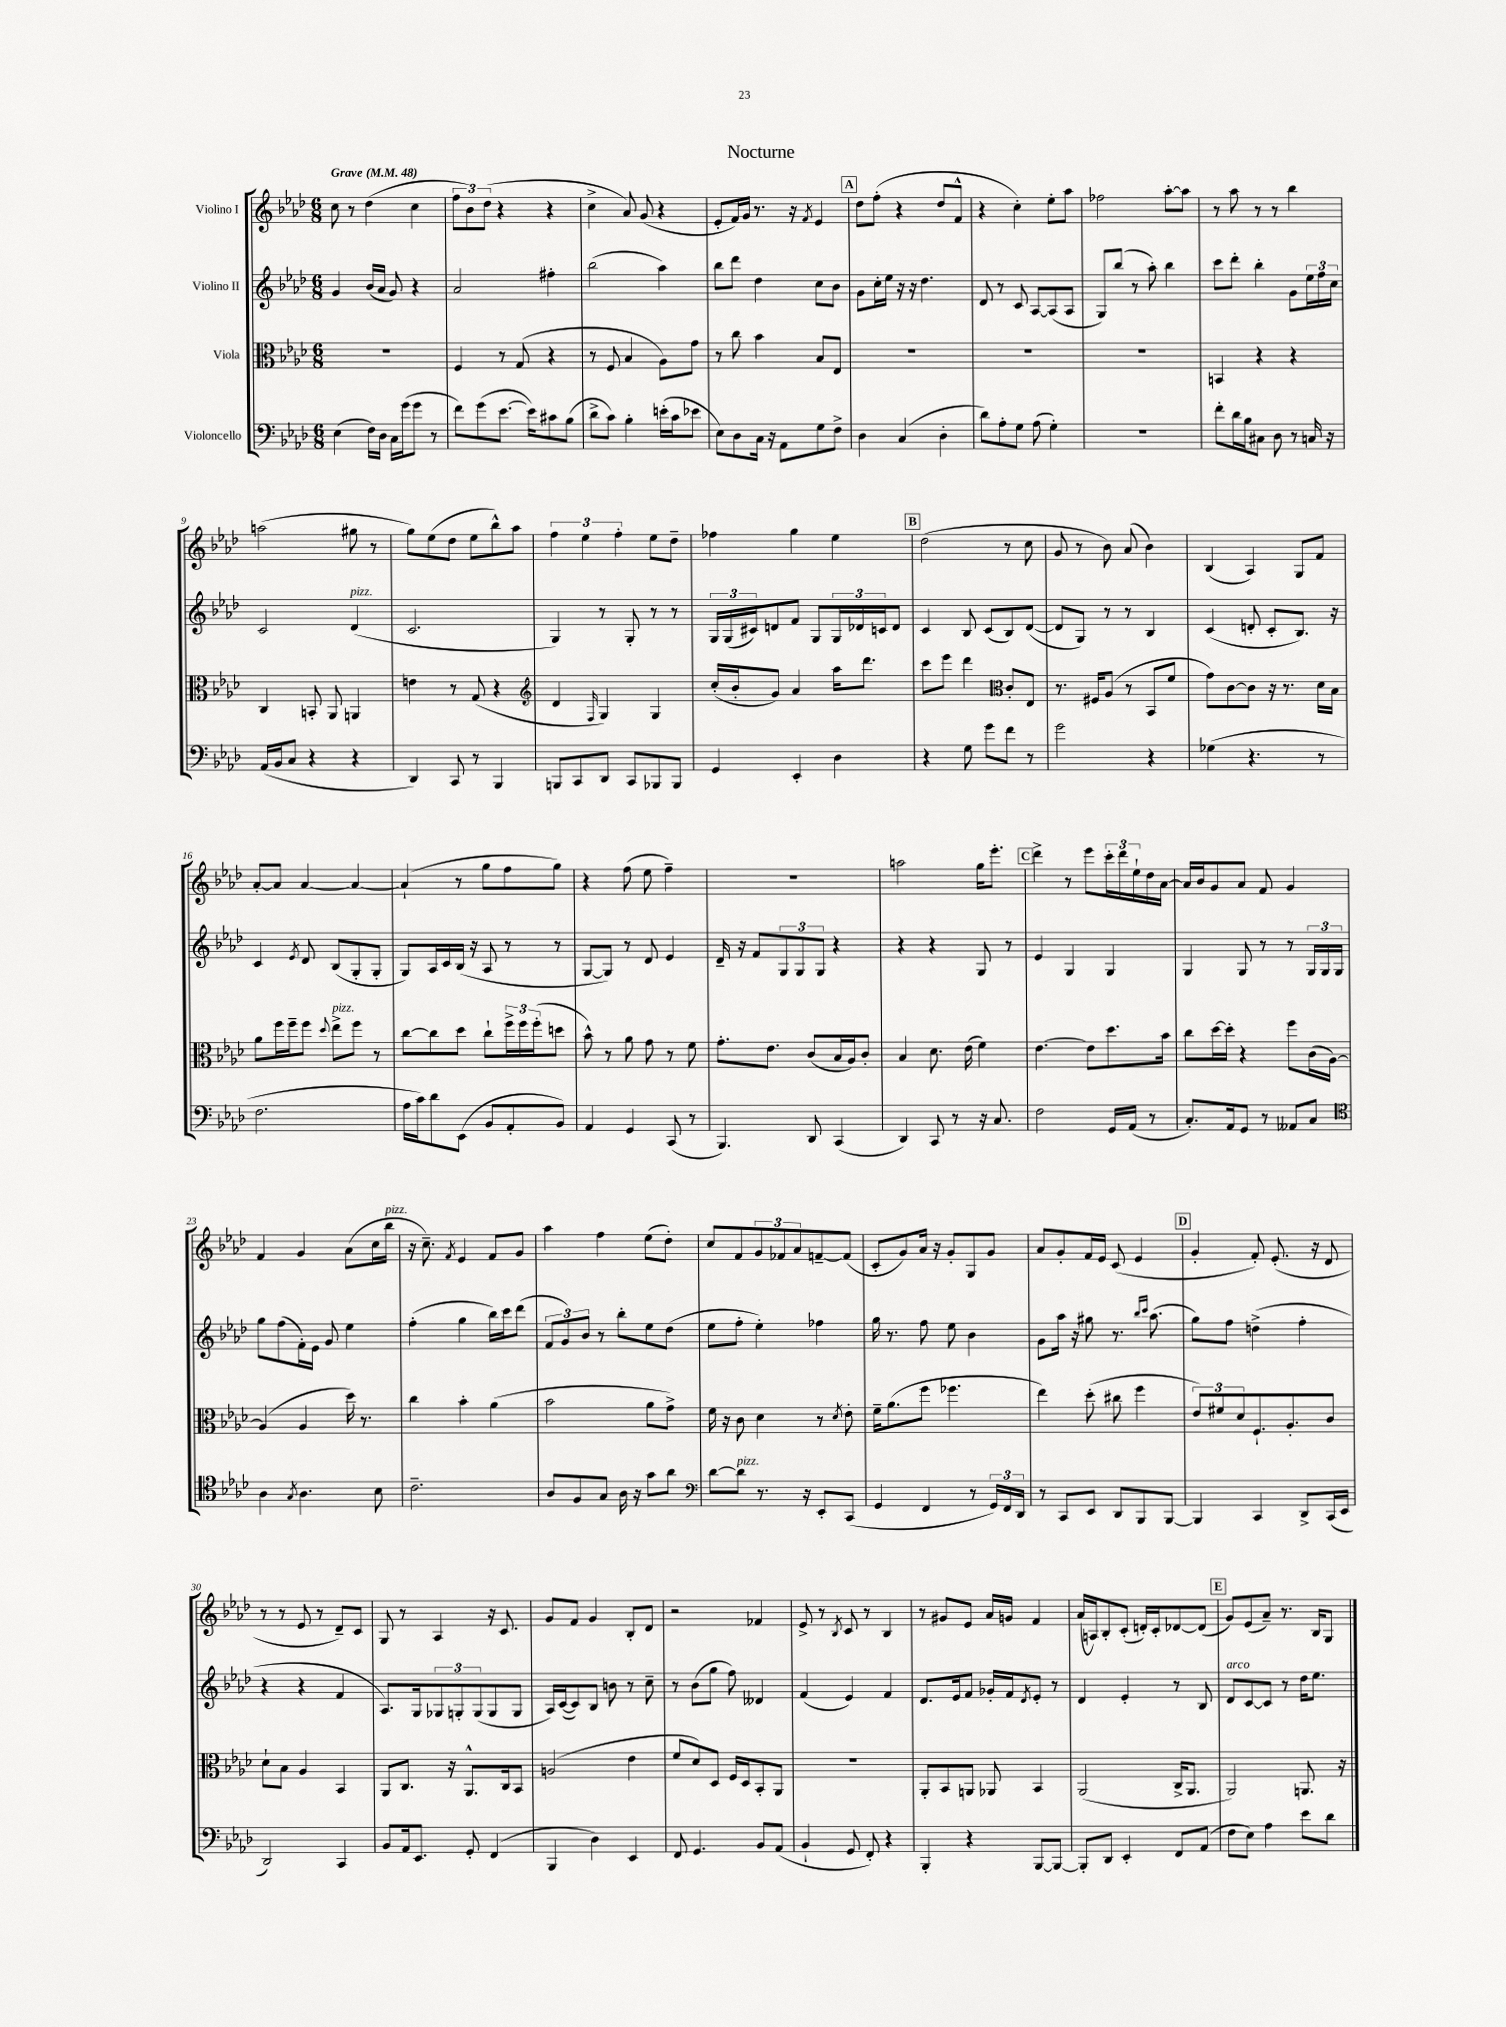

**kern	**kern	**kern	**kern
*staff4	*staff3	*staff2	*staff1
*clefF4	*clefC3	*clefG2	*clefG2
*k[b-e-a-d-]	*k[b-e-a-d-]	*k[b-e-a-d-]	*k[b-e-a-d-]
*M6/8	*M6/8	*M6/8	*M6/8
*MM48	*MM48	*MM48	*MM48
(4E-	2.r	4g	8cc
.	.	.	8r
16F)	.	(16b-	(4dd-
16D-	.	16a-	.
16C	.	8g)	.
(16g	.	.	.
8g	.	4r	4cc
8r	.	.	.
=	=	=	=
8f)	4F	2a-	12ff
.	.	.	12b-)
(8g	.	.	.
.	.	.	(12dd-
[8.e-	8r	.	4r
.	(8G	.	.
16e-])	.	.	.
8c#	4r	4ff#'	4r
(8B-	.	.	.
=	=	=	=
8d-^	8r	(2bb-	4cc^
8c)	8F	.	.
4B-'	4B-	.	8a-)
.	.	.	(8g
(16e'	8A-)	4aa-)	4r
16c	.	.	.
8e-	8g	.	.
=	=	=	=
8E-)	8r	8bb-	8e-'
8D-	8cc	8ddd-	16f)
.	.	.	16g
16C	4b-	4dd-	8.r
16r	.	.	.
8AA-	.	.	.
.	.	.	16r
.	.	.	8qf
8G	8B-	8cc	4e-
8F^	8E-	8b-	.
=	=	=	=
4D-	2.r	8g	8dd-
.	.	16cc'	(8ff'
.	.	16ee-	.
(4C	.	16r	4r
.	.	16r	.
.	.	4.dd-	.
4D-'	.	.	8dd-
.	.	.	8f^^
=	=	=	=
8d-)	2.r	8d-	4r
8A-'	.	8r	.
8G	.	8c	4cc')
(8A-	.	[8A-	.
4G')	.	(8A-]	8ee-'
.	.	8A-	8aa-
=	=	=	=
2.r	2.r	8G)	2ff-
.	.	(8bb-	.
.	.	8r	.
.	.	8aa-')	.
.	.	4bb-	[8aa-'
.	.	.	8aa-]
=	=	=	=
8f'	4BB	8ccc	8r
16d-	.	8ddd-'	8aa-
16B-	.	.	.
8C#	4r	4bb-'	8r
8D-	.	.	8r
8r	4r	8g	4bb-
16C	.	24ee-	.
.	.	24ff	.
16r	.	.	.
.	.	24cc	.
=	=	=	=
(16AA-	4C	2c	(2aa
16BB-	.	.	.
8C	.	.	.
4r	8BB'	.	.
.	8AA-	.	.
4r	4AA	(4d-	8gg#
.	.	.	8r
=	=	=	=
4DD-)	4e	2.c	8gg)
.	.	.	(8ee-
8CC	8r	.	8dd-
8r	(8G	.	8ee-
4BBB-	4r	.	8bb-^^)
.	.	.	8aa-
=	=	=	=
*	*clefG2	*	*
8BBB	4d-	4G)	6ff
8CC	.	.	.
.	.	.	6ee-
.	16qqF	.	.
8DD-	4G)	8r	.
.	.	.	6ff'
8CC	.	8G'	.
8BBB-	4G	8r	8ee-
8BBB-	.	8r	8dd-~
=	=	=	=
4GG	(16cc'	24G	4ff-
.	.	(24G	.
.	16b-'	.	.
.	.	24c#)	.
.	8g)	8d	.
4EE-'	4a-	8f	4gg
.	.	8G	.
4D-	16aa-	24G	4ee-
.	.	24d-	.
.	8.ddd-	.	.
.	.	24c	.
.	.	8d-	.
=	=	=	=
4r	8ccc	4c	(2dd-
.	8eee-	.	.
8G	4ddd-	8B-	.
8g	.	(8c	.
*	*clefC3	*	*
8f	8c'	8B-)	8r
8r	8E-	([8d-	8cc
=	=	=	=
2g	8.r	8d-]	8g
.	.	8G)	8r
.	16F#	.	.
.	(8A-	8r	8b-)
.	8r	8r	(8a-
4r	8BB-	4B-	4b-)
.	8f	.	.
=	=	=	=
(4G-	8g)	(4c	(4B-
.	[8c	.	.
4.r	8c]	8d'	4A-)
.	16r	8c'	.
.	8.r	.	.
.	.	8.B-)	8G
8r	16d-	.	8f
.	16B-	16r	.
=	=	=	=
2.F	8a-	4c	[8a-'
.	16ff	.	8a-]
.	16ff~	.	.
.	.	8qe-	.
.	8ff	8d-	[4a-
.	8qqdd-	.	.
.	8ee-^	(8B-	.
.	8ff	8G'	4a-_
.	8r	8G'	.
=	=	=	=
16A-	[8cc	8G)	(4a-`]
16c)	.	.	.
8d-	8cc]	16A-	.
.	.	16c	.
(8EE-	8dd-	(16B-	8r
.	.	16r	.
8BB-	8cc`	8A-	8gg
8AA-'	24ff^	8r	8ff
.	24ff	.	.
.	(24ff'	.	.
8BB-)	8dd	8r	8gg)
=	=	=	=
4AA-	8b-^^)	[8G	4r
.	8r	8G])	.
4GG	8a-	8r	(8ff
.	8g	8d-	8ee-
(8CC	8r	4e-	4ff~)
8r	8f	.	.
=	=	=	=
4.BBB-)	8.g'	16d-~	2.r
.	.	16r	.
.	.	8f	.
.	8.e-	.	.
.	.	12G	.
.	.	12G	.
8DD-	(8c	.	.
.	.	12G	.
(4CC	16B-	4r	.
.	16A-)	.	.
.	8c'	.	.
=	=	=	=
4DD-)	4B-	4r	2aa
8CC	8.d-	4r	.
8r	.	.	.
.	(16e-	.	.
16r	4f)	8G	16gg
8.C	.	.	8.eee-'
.	.	8r	.
=	=	=	=
2F	[4.e-	4e-	4ddd-^
.	.	4G	8r
.	8e-]	.	8eee-
16GG	8.dd-	4G	24ccc'
.	.	.	24ddd-
(16AA-	.	.	.
.	.	.	24ee-`
8r	.	.	16dd-
.	16b-	.	[16a-
=	=	=	=
8.C')	8cc	4G	16a-]
.	.	.	16b-
.	[16dd-	.	8g
16AA-	16dd-']	.	.
8GG	4r	8G	8a-
8r	.	8r	8f
8AA--	8ff	8r	4g
8C	(16c	24G	.
.	.	24G	.
.	[16A-)	.	.
.	.	24G	.
=	=	=	=
*clefC4	*	*	*
4A-	(4A-]	8gg	4f
.	.	(8ff	.
8qG	.	.	.
4.A-	4A-	16f')	4g
.	.	16e-	.
.	.	8g	.
.	16dd-)	4ee-	(8a-
.	8.r	.	.
8B-	.	.	16cc
.	.	.	16bb-
=	=	=	=
2.c~	4cc	(4ff'	16r
.	.	.	8.cc~)
.	.	.	8qf
.	4b-'	4gg	4e-
.	(4a-	16bb-)	8f
.	.	16ccc	.
.	.	(8ddd-	8g
=	=	=	=
8A-	2b-	12f	4aa-
.	.	12g)	.
8F	.	.	.
.	.	12b-	.
8G	.	8r	4ff
16A-	.	8bb-'	.
16r	.	.	.
8g	8a-	8ee-	(8ee-
8a-	8g^)	(8dd-	8dd-')
=	=	=	=
*clefF4	*	*	*
[8d-	16f	8ee-	8cc
.	16r	.	.
8d-]	8c	8ff'	8f
8.r	4d-	4ee-')	12g
.	.	.	12f-
.	.	.	12a-
16r	.	.	.
8EE-'	8r	4ff-	[8f~
.	8qd-	.	.
(8CC	8e-'	.	(8f]
=	=	=	=
4GG	16f~	16gg	8c'
.	(8.a-	8.r	.
.	.	.	8g)
4FF	8ff	8ff	16a-
.	.	.	16r
.	4.ff-	8ee-	8g'
8r	.	4b-	8G
24GG)	.	.	8g
24FF	.	.	.
24DD-	.	.	.
=	=	=	=
8r	4ee-)	8g	8a-
8CC	.	16aa-	8g'
.	.	16r	.
8EE-	(8dd-'	8gg#	16f
.	.	.	16e-
8DD-	8cc#	8.r	(8c
8BBB-	4ff	.	4e-
.	.	16qqbb-	.
.	.	16qqccc	.
.	.	(8.aa-	.
[8BBB-	.	.	.
=	=	=	=
4BBB-]	12e-)	8gg)	4g'
.	12f#	.	.
.	.	8ff	.
.	12d-	.	.
4CC	8.F`	(4dd^	8f')
.	.	.	(8.e-'
.	8.A-'	.	.
8DD-^	.	4ff'	.
.	.	.	16r
(16CC	8c	.	8d-
16EE-	.	.	.
=	=	=	=
2DD-)	8d-`	4r	8r
.	8B-	.	8r
.	4A-	4r	8e-
.	.	.	8r
4CC	4BB-	4f	8d-~)
.	.	.	8c
=	=	=	=
8BB-	8AA-	8.A-)	8G
16AA-	8.C	.	8r
8.EE-	.	16G	.
.	.	12G-	4A-
.	16r	.	.
.	.	12G'	.
8GG'	8.AA-^^	.	.
.	.	(12G	.
(4FF	.	8G	16r
.	16C	.	8.c
.	8BB-	8G	.
=	=	=	=
4BBB-	(2A	16A-)	8g
.	.	([16c	.
.	.	8c])	8f
4D-)	.	8B-	4g
.	.	8b	.
4EE-	4e-	8r	8B-'
.	.	8cc~	8d-
=	=	=	=
8FF	8f	8r	2r
4.GG	8d-)	(8b-	.
.	8D-	8gg	.
.	16F	8ff)	.
.	16D-	.	.
8BB-	8BB-'	4d--	4f-
(8AA-	8AA-	.	.
=	=	=	=
4BB-`	2.r	(4f	8e-^
.	.	.	8r
.	.	.	8qB-
8GG	.	4e-)	8c
8FF')	.	.	8r
4r	.	4f	4B-
=	=	=	=
4BBB-'	8AA-'	8.d-	8r
.	8BB-	.	8g#
.	.	16e-	.
4r	8AA	8f	8e-
.	8AA-	16g-'	16a-
.	.	16f	16g
.	.	8qd-	.
[8BBB-	4BB-	8e-'	4f
8BBB-_	.	8r	.
=	=	=	=
8BBB-']	(2AA-	4d-	(16a-
.	.	.	16A)
8DD-	.	.	8B-'
4EE-'	.	4e-'	(8c'
.	.	.	16d')
.	.	.	16c'
8FF	16C^	8r	[8d-
.	8.AA-	.	.
(8AA-	.	8B-	(8d-]
=	=	=	=
8F	2AA-)	8d-	8g)
8E-)	.	[8c	(8e-
4A-	.	8c]	8a-~)
.	.	8r	8.r
8e-	8.AA	16dd-	.
.	.	8.ee-	16B-
8d-	.	.	8G
.	16r	.	.
==	==	==	==
*-	*-	*-	*-
